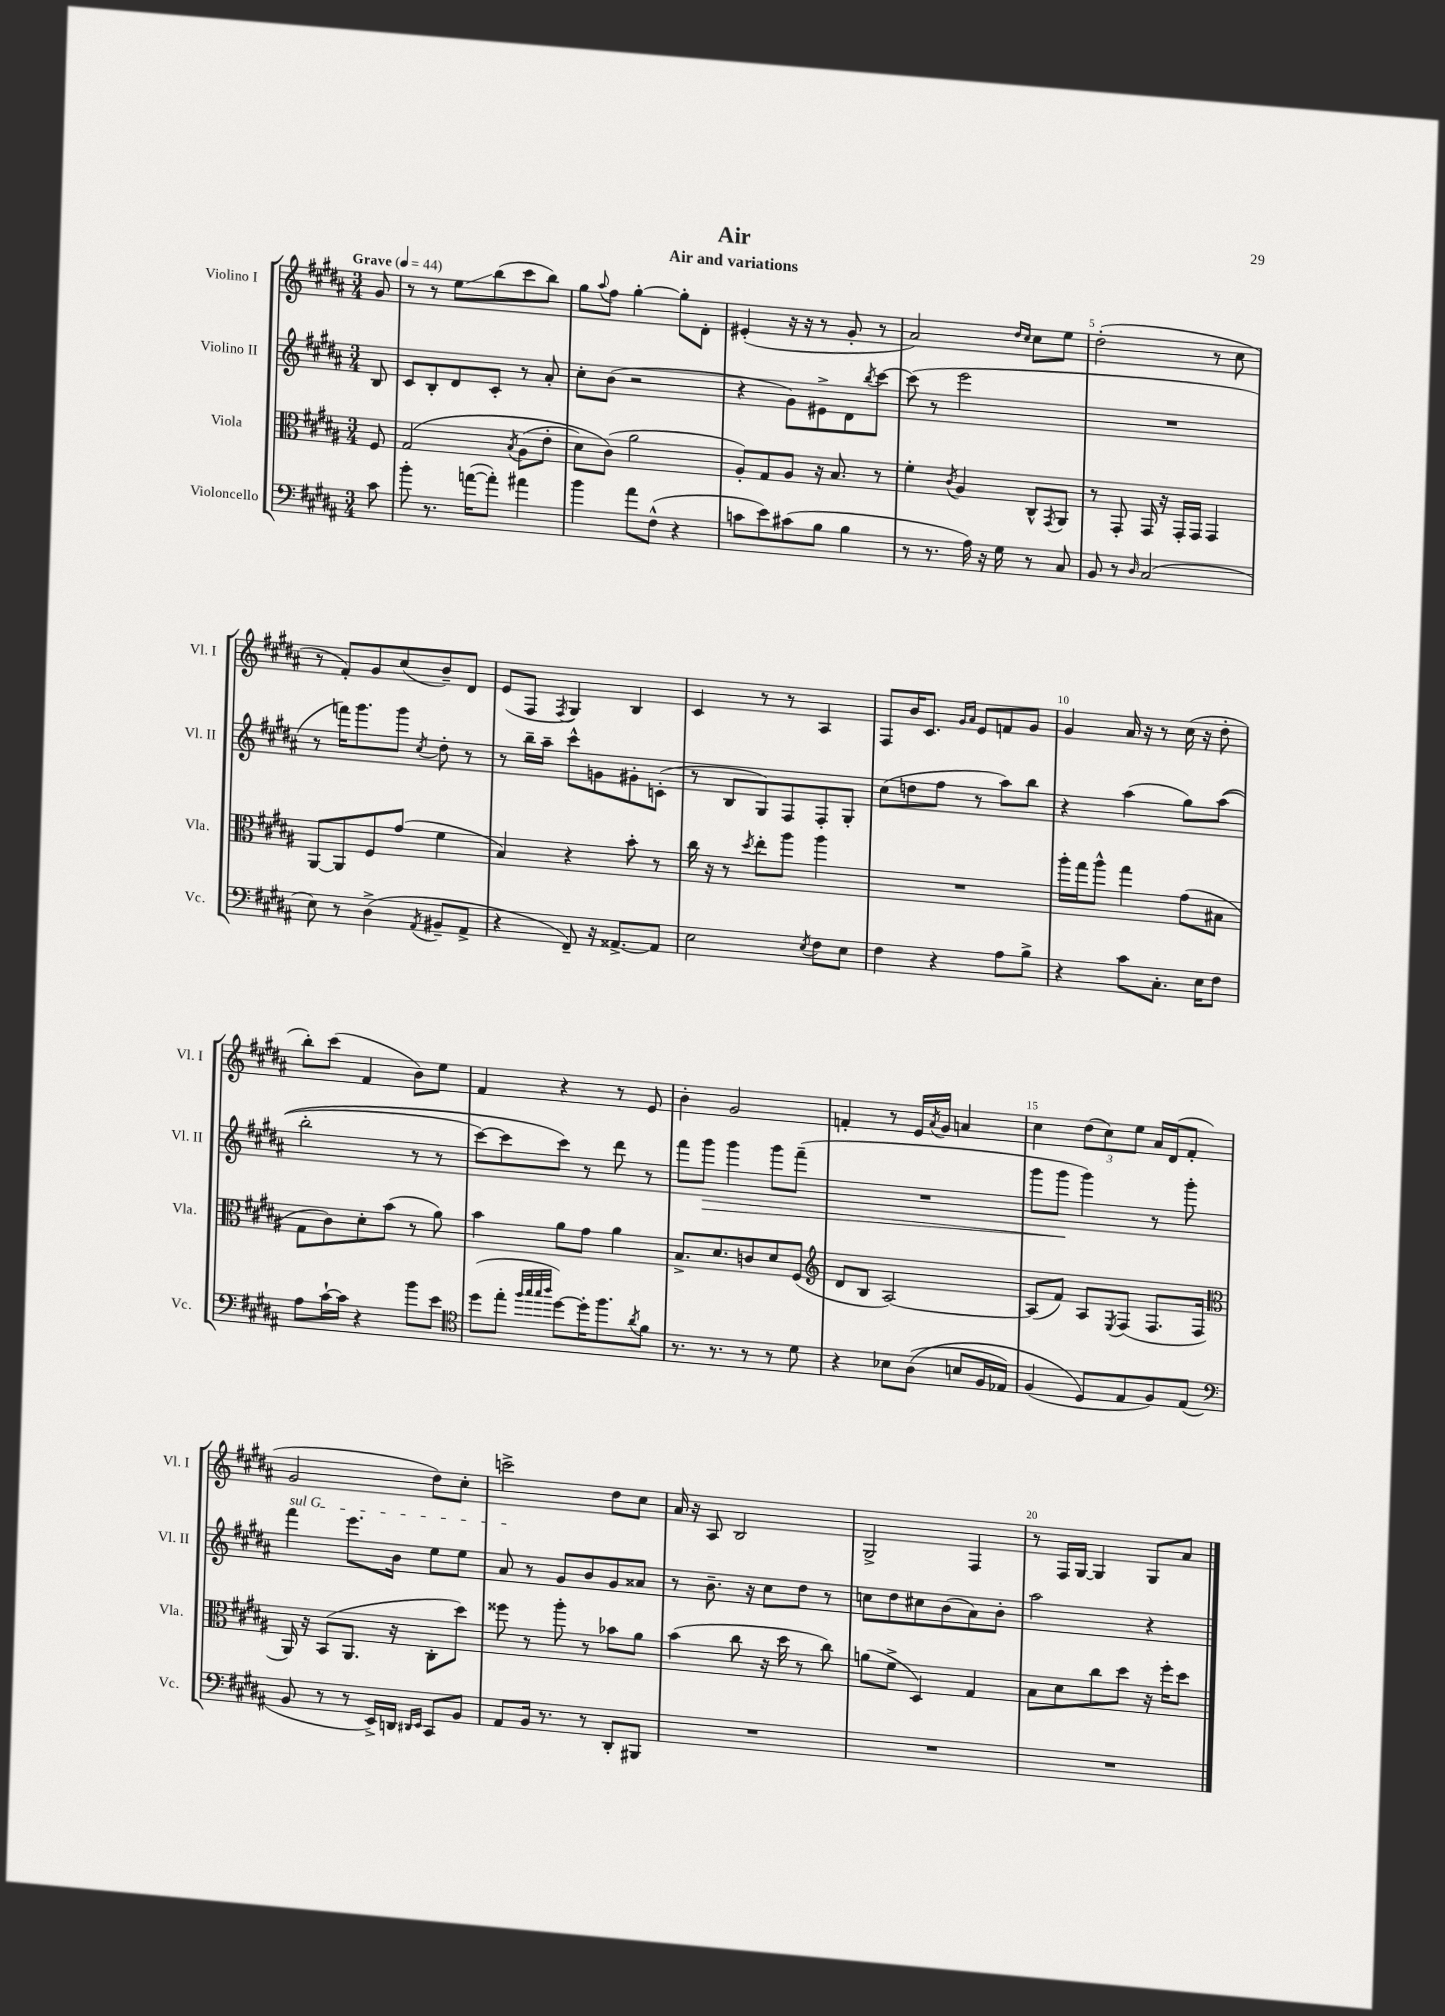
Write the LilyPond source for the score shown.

\header { title = "Air" subtitle = "Air and variations" }
<<
\new StaffGroup <<
\new Staff = "s0" \with { instrumentName = "Violino I" shortInstrumentName = "Vl. I" } {
    \clef treble \key b \major \numericTimeSignature \time 3/4 \partial 8 \tempo "Grave" 4 = 44
    gis'8 |
    r8 r8 e''8\glissando b''8( cis'''8 b''8) |
    gis''8 \appoggiatura { ais''8 } fis''8 gis''4~-. gis''8-. dis'8-. |
    eis'4-.( r16 r16 r8 gis'8-. r8 |
    ais'2) \grace { dis''16 cis''16 } cis''8 e''8 |
    dis''2-.( r8 cis''8 |
    r8 fis'8-.) gis'8 cis''8( b'8--) dis'8 |
    e'8( fis8 \acciaccatura { fis8 } gis4) b4 |
    cis'4 r8 r8 ais4 |
    fis8 b'16 cis'8. \grace { gis'16 ais'16 } e'8 f'8 gis'8 |
    gis'4 ais'16 r16 r8 cis''16( r16 dis''8-. |
    b''8-.) cis'''8( fis'4 b'8) e''8 |
    fis'4 r4 r8 e'8 |
    b'4-. gis'2 |
    f'4-. r8 e'16 \acciaccatura { ais'8 } gis'16 a'4 |
    cis''4 \tuplet 3/2 { dis''8( cis''8) e''8 } ais'16 dis'16( fis'8-. |
    gis'2 dis''8) cis''8-. |
    c'''2-> dis''8 cis''8 |
    ais'16 r16 ais8 b2 |
    gis2-> fis4 |
    r8 fis16 gis16~ gis4 gis8 ais'8 \bar "|." |
}
\new Staff = "s1" \with { instrumentName = "Violino II" shortInstrumentName = "Vl. II" } {
    \clef treble \key b \major \numericTimeSignature \time 3/4 \partial 8
    b8 |
    cis'8 b8-. dis'8 cis'8-. r8 ais'8-. |
    cis''8-. b'8( r2 |
    r4 gis'8) eis'8-> dis'8 \acciaccatura { b''8 } cis'''8~ |
    cis'''8( r8 e'''2 |
    R2. |
    r8 f'''16) gis'''8. gis'''8 \acciaccatura { cis''8 } dis''8-. r8 |
    r8 b''16-- ais''16-- cis'''8-^ g'8 gis'8-. c'8-.( |
    r8 b8 gis8) fis8 fis8-. gis8-. |
    cis''8( d''8 fis''8 r8 ais''8) b''8 |
    r4 ais''4( gis''8) ais''8(\( |
    b''2-. r8 r8 |
    cis'''8~) cis'''8 cis'''8\) r8 dis'''8 r8 |
    fis'''8 gis'''8\> gis'''4 gis'''8 fis'''8--( |
    R2. |
    gis'''8 gis'''8\! gis'''4) r8 gis'''8-. |
    \once \override TextSpanner.bound-details.left.text = \markup { \italic "sul G" } fis'''4\startTextSpan e'''8. b'16 e''8 e''8 |
    ais'8\stopTextSpan r8 gis'8 b'8 gis'8 aisis'8 |
    r8 b'8.-- r16 cis''8 dis''8 r8 |
    c''8 dis''8 cis''8 b'8( ais'8) b'8-. |
    ais''2 r4 \bar "|." |
}
\new Staff = "s2" \with { instrumentName = "Viola" shortInstrumentName = "Vla." } {
    \clef alto \key b \major \numericTimeSignature \time 3/4 \partial 8
    fis8 |
    gis2\( \acciaccatura { b8 } ais8( e'8-. |
    dis'8) cis'8(\) ais'2 |
    ais8-.) gis8 ais8 r16 b8. r8 |
    fis'4-. \acciaccatura { cis'8 } ais4 cis8-^ \acciaccatura { gis,8 } ais,8 |
    r8 gis,8-. gis,16 r16 gis,16-. gis,16 gis,4 |
    ais,8~ ais,8 fis8 gis'8( fis'4 |
    b4) r4 b'8-. r8 |
    cis''16 r16 r8 \acciaccatura { dis''8 } e''8-. ais''8 ais''4 |
    R2. |
    ais''16-. gis''16 ais''8-^ gis''4 gis'8( bis8 |
    gis8 cis'8) dis'8-. b'8( r8 ais'8) |
    b'4 ais'8 gis'8 ais'4 |
    b8.-> dis'8. c'8 dis'8 fis8( |
    \clef treble dis'8 b8 ais2~) |
    ais8( fis'8) ais8 \acciaccatura { e8 } fis8( fis8. fis16 |
    \clef alto ais,16) r16 b,8( ais,8. r16 cis8-. dis''8) |
    fisis''8 r8 ais''8-. r8 bes'8 ais'8 |
    b'4( cis''8 r16 dis''16 r8 cis''8) |
    a'8( fis'8-> dis4) gis4 |
    b8 dis'8 cis''8 dis''8 r16 fis''16-. dis''8 \bar "|." |
}
\new Staff = "s3" \with { instrumentName = "Violoncello" shortInstrumentName = "Vc." } {
    \clef bass \key b \major \numericTimeSignature \time 3/4 \partial 8
    cis'8 |
    b'8-. r8. a'16~( a'8-.) ais'4 |
    b'4 ais'8 fis8-^( r4 |
    c'8 e'8) cis'8( b8 b4 |
    r8 r8. ais16) r16 gis16 r8 cis8 |
    b,8 r8 \grace { dis16 } cis2( |
    e8) r8 dis4->( \acciaccatura { ais,8 } bis,8-- ais,8-> |
    r4 fis,8--) r16 aisis,8.~-> aisis,8 |
    e2 \acciaccatura { e8 } fis8 e8 |
    fis4 r4 ais8 b8-> |
    r4 cis'8 cis8.-. e16 fis8 |
    ais8 cis'16~-! cis'16 r4 b'8 e'8 |
    \clef tenor dis''8( e''8-. \grace { fis''32 gis''32 gis''32 ais''32 } dis''8~) dis''16-. fis''8. \acciaccatura { ais'8 } fis'8 |
    r8. r8. r8 r8 dis'8 |
    r4 bes8 ais8(\( b8 fis16 ees16) |
    fis4( dis8\) e8 fis8) e8( |
    \clef bass b,8 r8 r8 e,16->) d,16 \grace { dis,16 e,16 } cis,8 b,8 |
    ais,8 b,16 r8. r8 dis,8-. bis,,8 |
    R2. |
    R2. |
    R2. \bar "|." |
}
>>
>>
\layout { \context { \Score \override BarNumber.break-visibility = ##(#f #t #t) barNumberVisibility = #(every-nth-bar-number-visible 5) } }
